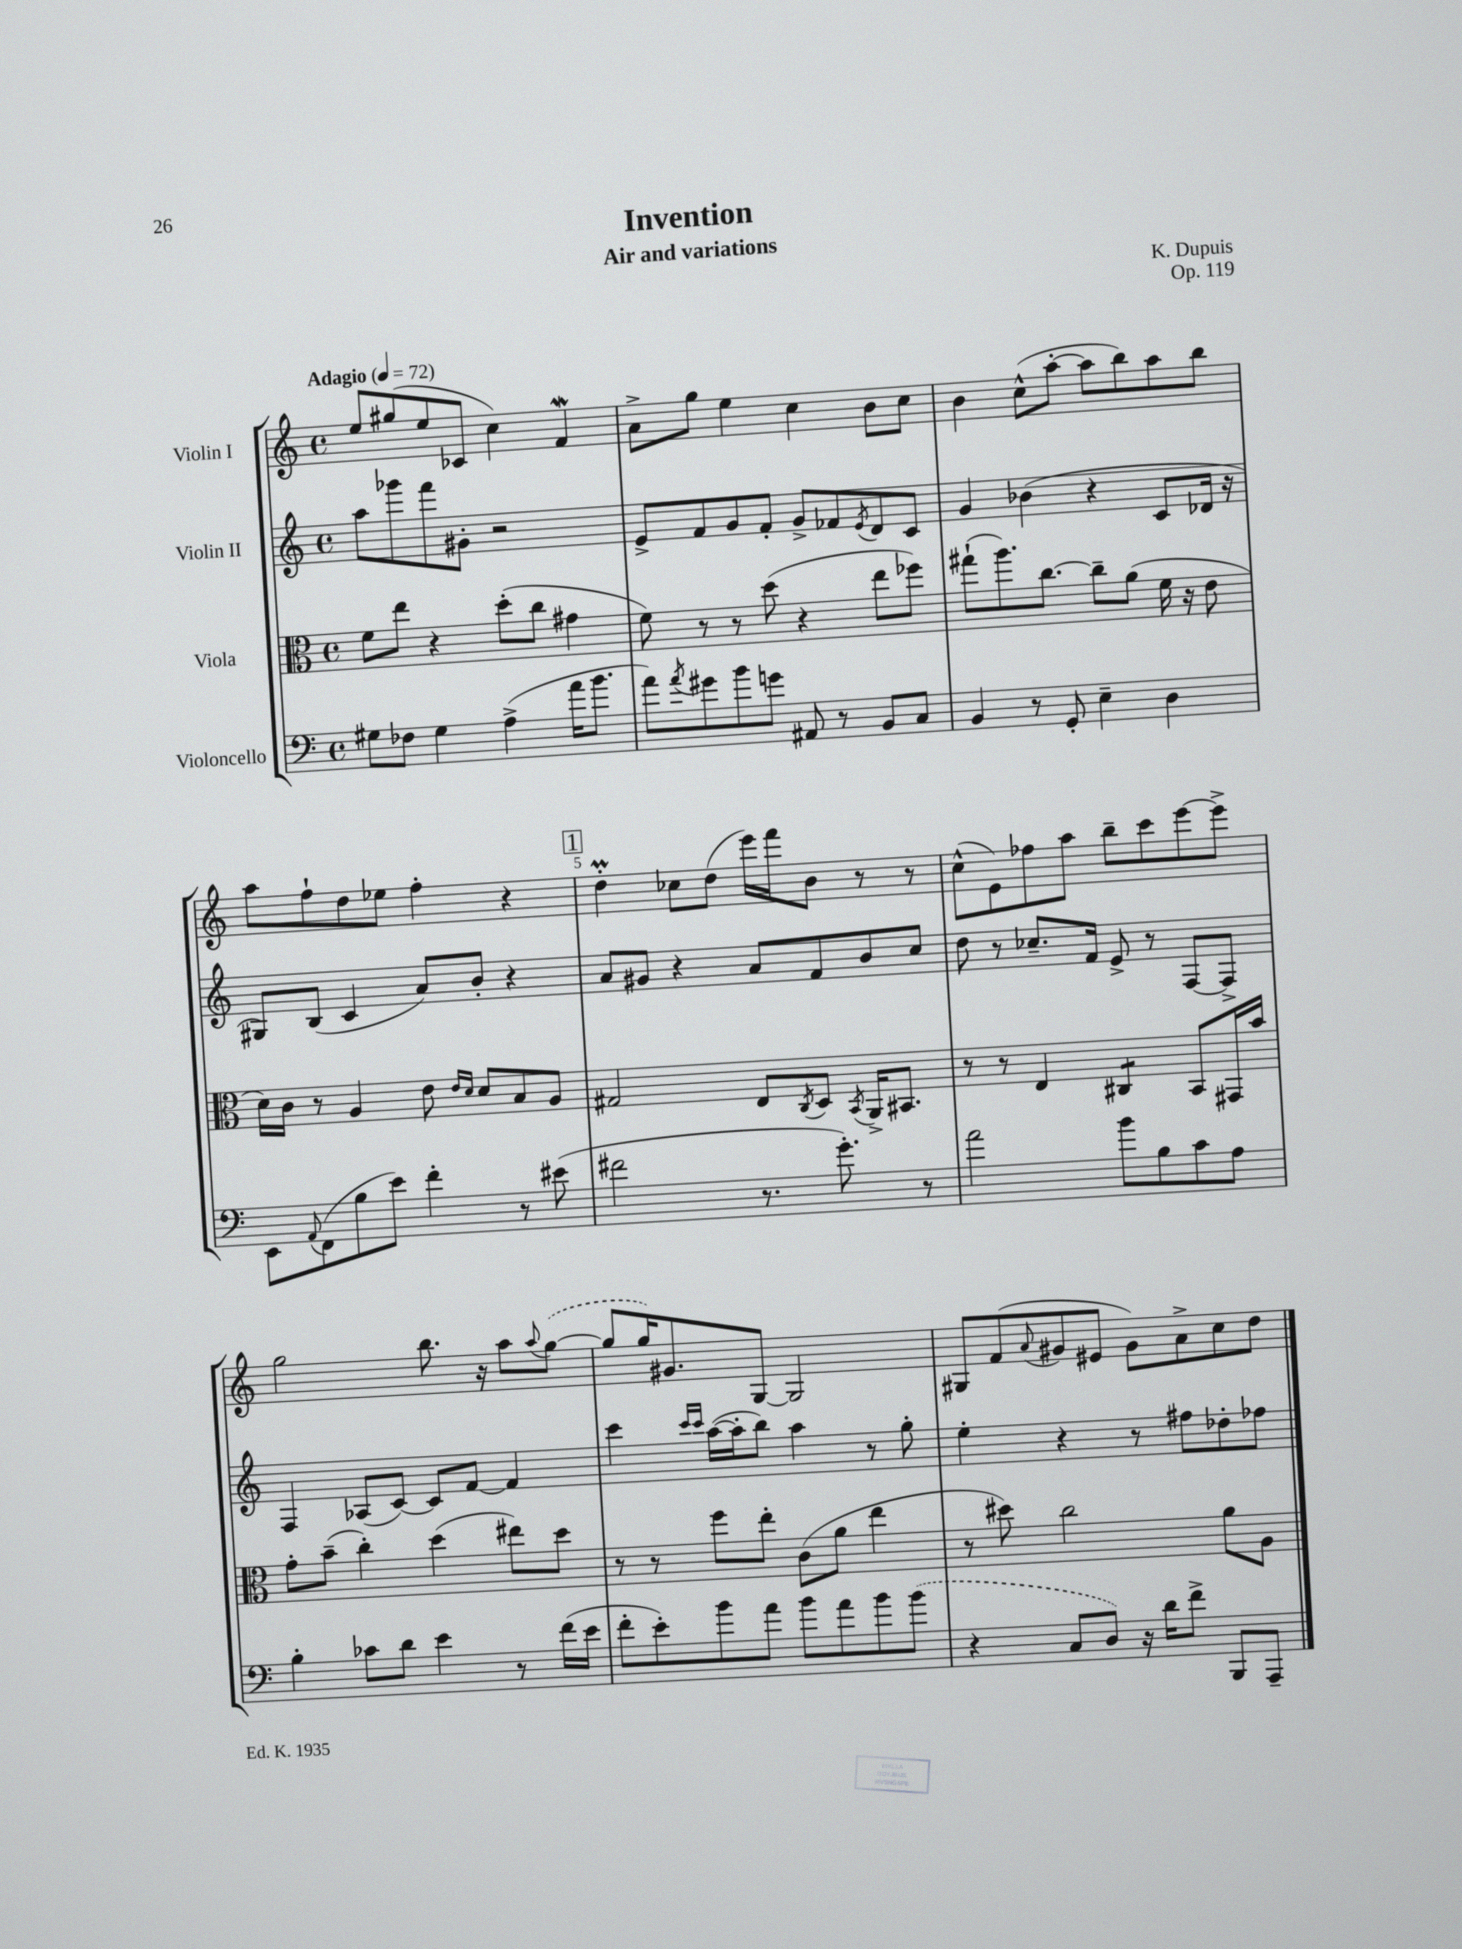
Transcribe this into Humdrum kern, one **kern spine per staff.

**kern	**kern	**kern	**kern
*staff4	*staff3	*staff2	*staff1
*clefF4	*clefC3	*clefG2	*clefG2
*k[]	*k[]	*k[]	*k[]
*M4/4	*M4/4	*M4/4	*M4/4
*met(c)	*met(c)	*met(c)	*met(c)
*MM72	*MM72	*MM72	*MM72
8G#	8f	8aa	8ee
8F-	8ee	8ggg-	(8gg#
4G#	4r	8fff	8ee
.	.	8g#'	8c-
(4A^	(8dd'	2r	4cc)
.	8cc	.	.
16a	4g#	.	4f
8.b	.	.	.
=	=	=	=
8a)	8f)	8e^	8a^
8qa	.	.	.
8g#	8r	8f	8gg
8b	8r	8g	4ee
8g	(8dd	8f'	.
8AA#	4r	8g^	4cc
8r	.	8f-	.
.	.	8qe	.
8BB	8ee	8d	8b
8C	8ff-)	8c	8cc
=	=	=	=
4BB	(8gg#`	4g	4b
.	8.aa)	.	.
8r	.	(4b-	(8cc^^
.	[8.cc	.	.
8GG'	.	.	[8aa'
4E~	8cc~]	4r	8aa]
.	(8a	.	8bb)
4D	16f	8c	8aa
.	16r	.	.
.	8e	16d-	8bb
.	.	16r	.
=	=	=	=
8EE	16d)	8G#)	8aa
.	16c	.	.
8qqAA	.	.	.
(8FF	8r	(8B	8ff`
8B	4A	4c	8dd
8e)	.	.	8ee-
4f'	8e	8a)	4ff'
.	16qqe	.	.
.	16qqd	.	.
.	8d	8b'	.
8r	8B	4r	4r
(8e#	8A	.	.
=	=	=	=
2f#	2G#	8a	4dd'
.	.	8g#	.
.	.	4r	8cc-
.	.	.	(8dd
8.r	8E	8a	16eee)
.	.	.	16fff
.	8qC	.	.
.	8D	8f	8b
8.g')	.	.	.
.	8qBB	.	.
.	16AA^	8b	8r
.	8.BB#	.	.
8r	.	8cc	8r
=	=	=	=
2a	8r	8dd	(8cc^^
.	8r	8r	8e)
.	4E	8.cc-~	8ff-
.	.	.	8aa
.	.	16f	.
8b	4C#	8e^	8bb~
8B	.	8r	8ccc
8c	8BB	[8F	[8eee
8A	16GG#	8F^]	8eee^]
.	16b	.	.
=	=	=	=
4B'	8g'	4F	2gg
.	(8b~	.	.
8c-	4cc')	(8A-	.
8d	.	[8c)	.
4e	(4dd	8c]	8.bb
.	.	[8f	.
.	.	.	16r
8r	8ee#)	4f]	8aa
.	.	.	8qqaa
(16f	8dd	.	([8gg
16e	.	.	.
=	=	=	=
8f'	8r	4ccc	8gg]
8e')	8r	.	16gg)
.	.	.	8.g#
.	.	16qqccc	.
.	.	16qqccc	.
8b	8ff	([16aa	.
.	.	16aa']	.
8a	8ee'	8bb)	[8G
8b	(8c	4aa	2G]
8a	8a	.	.
8b	4ee	8r	.
(8b	.	8gg'	.
=	=	=	=
4r	8r	4ee'	8G#
.	8dd#)	.	(8f
.	.	.	8qqa
8C	2cc	4r	8g#
8D)	.	.	8e#
16r	.	8r	8g#)
16d	.	.	.
8f^	.	8ff#	8a^
8BBB	8a	8dd-'	8cc
8AAA~	8A	8ff-	8dd
==	==	==	==
*-	*-	*-	*-
